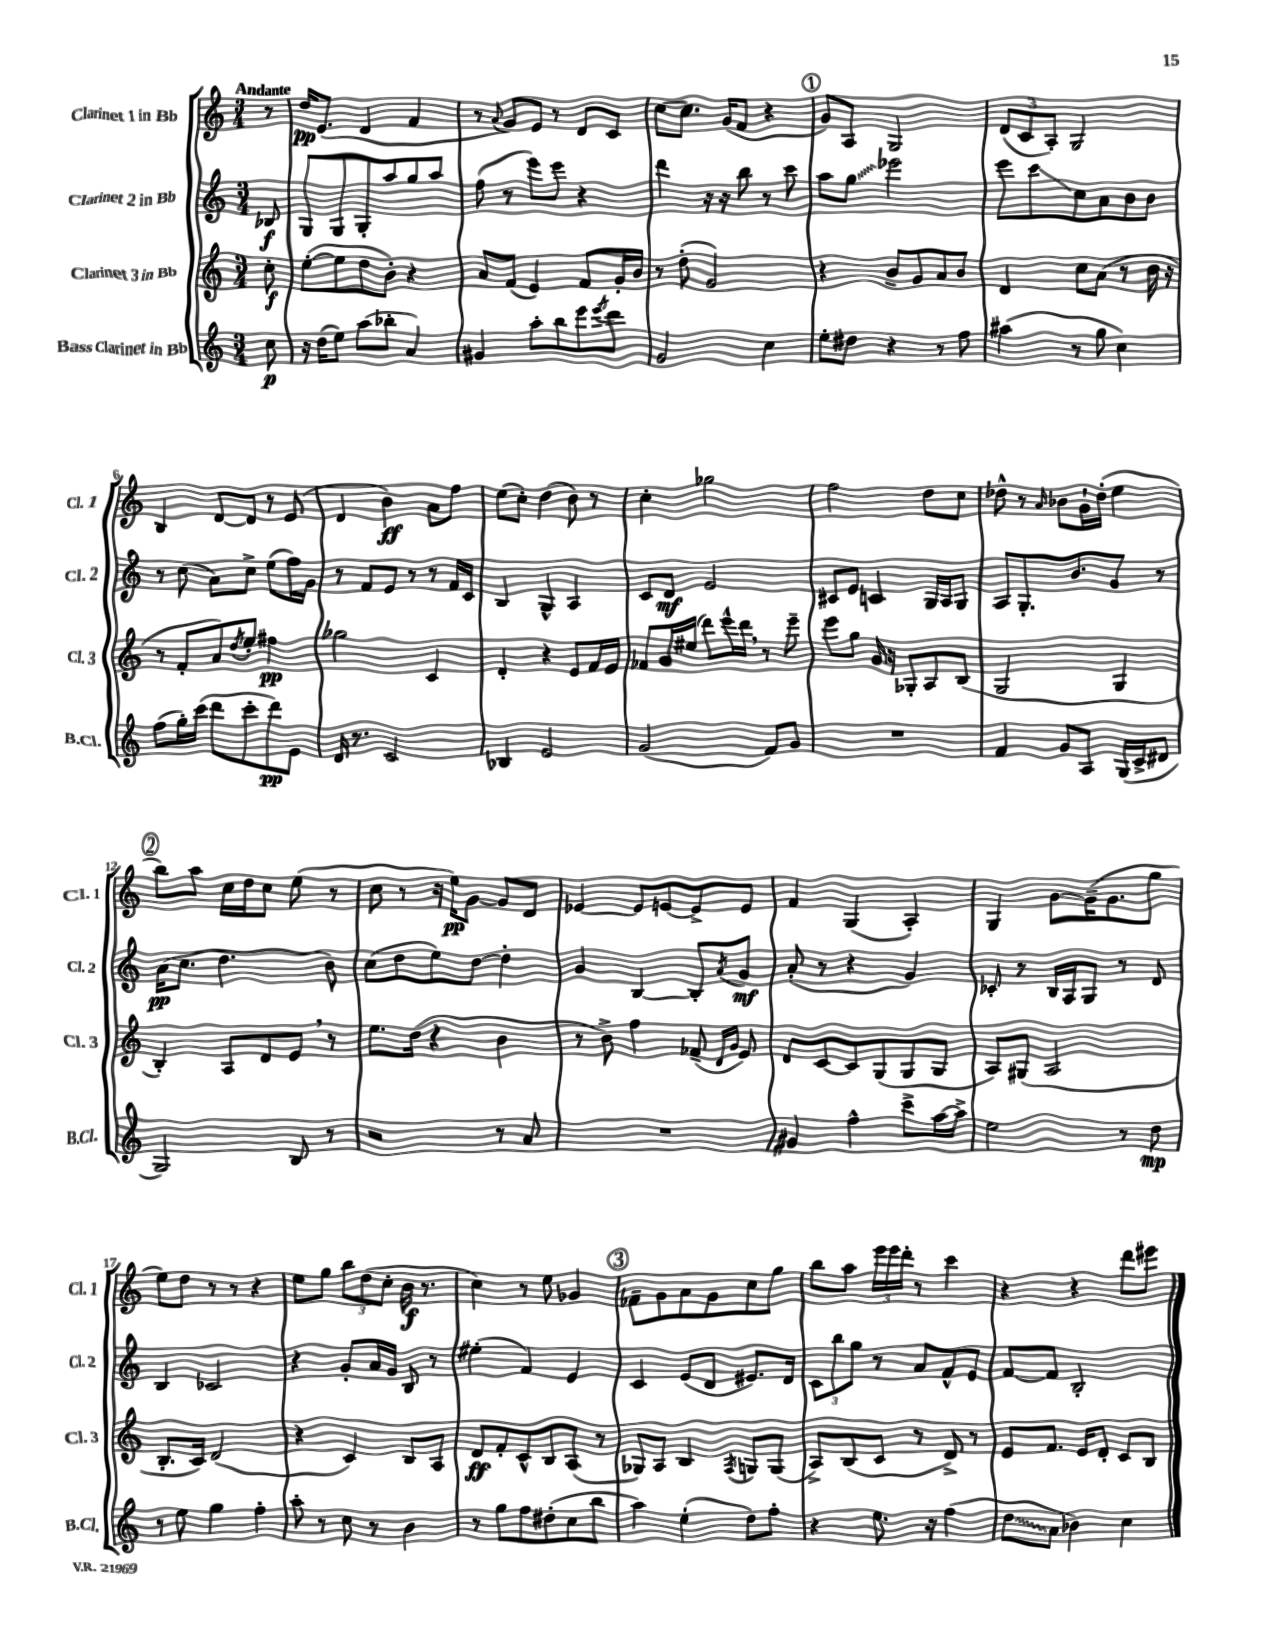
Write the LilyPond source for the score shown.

<<
\new StaffGroup <<
\new Staff = "s0" \with { instrumentName = "Clarinet 1 in Bb" shortInstrumentName = "Cl. 1" } {
    \clef treble \key c \major \numericTimeSignature \time 3/4 \partial 8 \tempo "Andante"
    r8 |
    d''16\pp e'8.( d'4 f'4 |
    r8 \appoggiatura { a'8 } g'8) e'8 r8 d'8 c'8 |
    c''8~ c''8. g'16( f'8 r4 |
    \mark \markup { \circle "1" } g'8) a8 g2 |
    \tuplet 3/2 { d'8( c'8 a8-.) } g2 |
    b4 d'8~ d'8 r8 e'8( |
    d'4 b'4\ff) a'8 f''8 |
    e''8( c''8-.) d''4( b'8) r8 |
    c''4-. ges''2 |
    f''2 d''8 c''8 |
    des''8-^ r8 \grace { a'16 } bes'8 g'16-! des''16-.( e''4 |
    \mark \markup { \circle "2" } b''8) a''8 c''16 d''16 c''8 e''8( r8 |
    c''8 r8 r16 e''16\pp) g'8~ g'8 d'8 |
    ees'4~ ees'8 e'8~ e'8-> e'8 |
    f'4 g4( a4-.) |
    g4 g'8~ g'16--( g'8. g''8 |
    e''8) d''8 r8 r8 r4 |
    e''8 g''8 \tuplet 3/2 { b''8 d''8( c''8-. } b'16\f r8. |
    c''4) r8 e''8 ges'4 |
    \mark \markup { \circle "3" } fes'8-- g'8 a'8 g'8 c''8 g''8 |
    b''8 a''8 \tuplet 3/2 { e'''16 e'''16 d'''16-. } r8 c'''4 |
    r4 r4 d'''8 eis'''8 \bar "|." |
}
\new Staff = "s1" \with { instrumentName = "Clarinet 2 in Bb" shortInstrumentName = "Cl. 2" } {
    \clef treble \key c \major \numericTimeSignature \time 3/4 \partial 8
    bes8\f |
    g8 g8 g8-. a''8 g''8 a''8 |
    f''8( r8 e'''8) e'''8 r4 |
    d'''4 r16 r16 b''8 r8 c'''8 |
    \mark \markup { \circle "1" } a''8 \once \override Glissando.style = #'zigzag g''8\glissando ees'''2 |
    e'''8 c'''8\glissando c''8 a'8 b'8 b'8 |
    r8 c''8( a'8) c''8-> e''8( f''16) g'16 |
    r8 f'8 e'8 r8 r8 f'16 c'16 |
    b4 g4-^ a4 |
    c'8 d'8\mf e'2 |
    cis'8 e'8 c'4 g16 a16 g8 |
    a8 g8.-. b'8. g'8 r8 |
    \mark \markup { \circle "2" } a'16\pp( c''8. d''4. b'8) |
    c''8( d''8 e''8) d''8~ d''4-. |
    g'4 b4~ b8-. \acciaccatura { a'8 } g'8\mf |
    a'8-.( r8 r4 g'4) |
    ces'8-. r8 b16 a16 g8 r8 d'8 |
    b4 ces'2 |
    r4 g'8-. a'16 g'16 b8 r8 |
    eis''4-.( f'4) e'4 |
    \mark \markup { \circle "3" } c'4 e'8( d'8 eis'8.) d'16 |
    \tuplet 3/2 { c'8 b''8 g''8 } r8 a'8 f'8-^ e'8 |
    f'8~ f'8 b2-. \bar "|." |
}
\new Staff = "s2" \with { instrumentName = "Clarinet 3 in Bb" shortInstrumentName = "Cl. 3" } {
    \clef treble \key c \major \numericTimeSignature \time 3/4 \partial 8
    c''8-.\f |
    e''8~-.( e''8 d''8 b'8-.) r4 |
    a'8 f'8( e'4) f'8 g'16-. b'16 |
    r8 d''8-.( g'2) |
    \mark \markup { \circle "1" } r4 b'8-- g'8 a'8 b'8 |
    d'4 c''8 a'8( r8 b'16 r16 |
    r8 f'8-. a'8) \acciaccatura { d''8 } e''8-. fis''4\pp |
    ges''2 c'4 |
    d'4-. r4 e'8 f'16 e'16 |
    fes'8 g'16 eis''16( d'''8) e'''16-^ d'''16 \breathe r8 e'''8-- |
    e'''8 g''8 g'16 r16 ges8-. a8 b8( |
    g2 g4 |
    \mark \markup { \circle "2" } b4-.) a8 d'8 e'8 \breathe r8 |
    e''8. d''16( r4 b'4 |
    r8 b'8->) f''4 fes'8--( \grace { d'16 g'16 } e'8) |
    d'8 c'8~ c'8 g8( g8 g8 |
    a8) gis8( a2 |
    b8.-. c'16) d'2( |
    r4 c'4) b8 a8 |
    d'8\ff f'8-. c'8-^ b8 a8( r8 |
    \mark \markup { \circle "3" } ges8) a8 b4 \acciaccatura { f8 } g8 g8( |
    a8->) b8( c'8 r8 d'8->) r8 |
    e'8 f'8. e'16 d'8-. c'8 b8 \bar "|." |
}
\new Staff = "s3" \with { instrumentName = "Bass Clarinet in Bb" shortInstrumentName = "B.Cl." } {
    \clef treble \key c \major \numericTimeSignature \time 3/4 \partial 8
    c''8\p |
    r16 d''16( e''8) a''8( bes''8-. a'4) |
    gis'4 a''8-. b''8 e'''8 \acciaccatura { e'''8 } d'''8 |
    g'2 c''4 |
    \mark \markup { \circle "1" } e''8-. dis''8 r4 r8 f''8 |
    ais''4( r8 g''8 c''4) |
    f''8( g''16-.) c'''16( d'''8 c'''8-. d'''8\pp) e'8 |
    d'16 r8. c'2 |
    bes4 e'2 |
    g'2( f'8) g'8 |
    R2. |
    f'4 g'8 a8 g16( c'16-> dis'8 |
    \mark \markup { \circle "2" } g2) b8 r8 |
    r2 r8 a'8 |
    R2. |
    gis'4 f''4-^ c'''8-> a''16~ a''16-> |
    e''2 r8 d''8\mp |
    r8 e''8 g''4 f''4-. |
    a''8-. r8 c''8 r8 b'4 |
    r8 g''8 f''8 dis''8-.( c''8 b''8 |
    \mark \markup { \circle "3" } a''4) e''4-.( d''8) f''8-. |
    r4 e''8. r16 f''4( |
    \once \override Glissando.style = #'zigzag d''8\glissando a'8 bes'4) c''4 \bar "|." |
}
>>
>>
